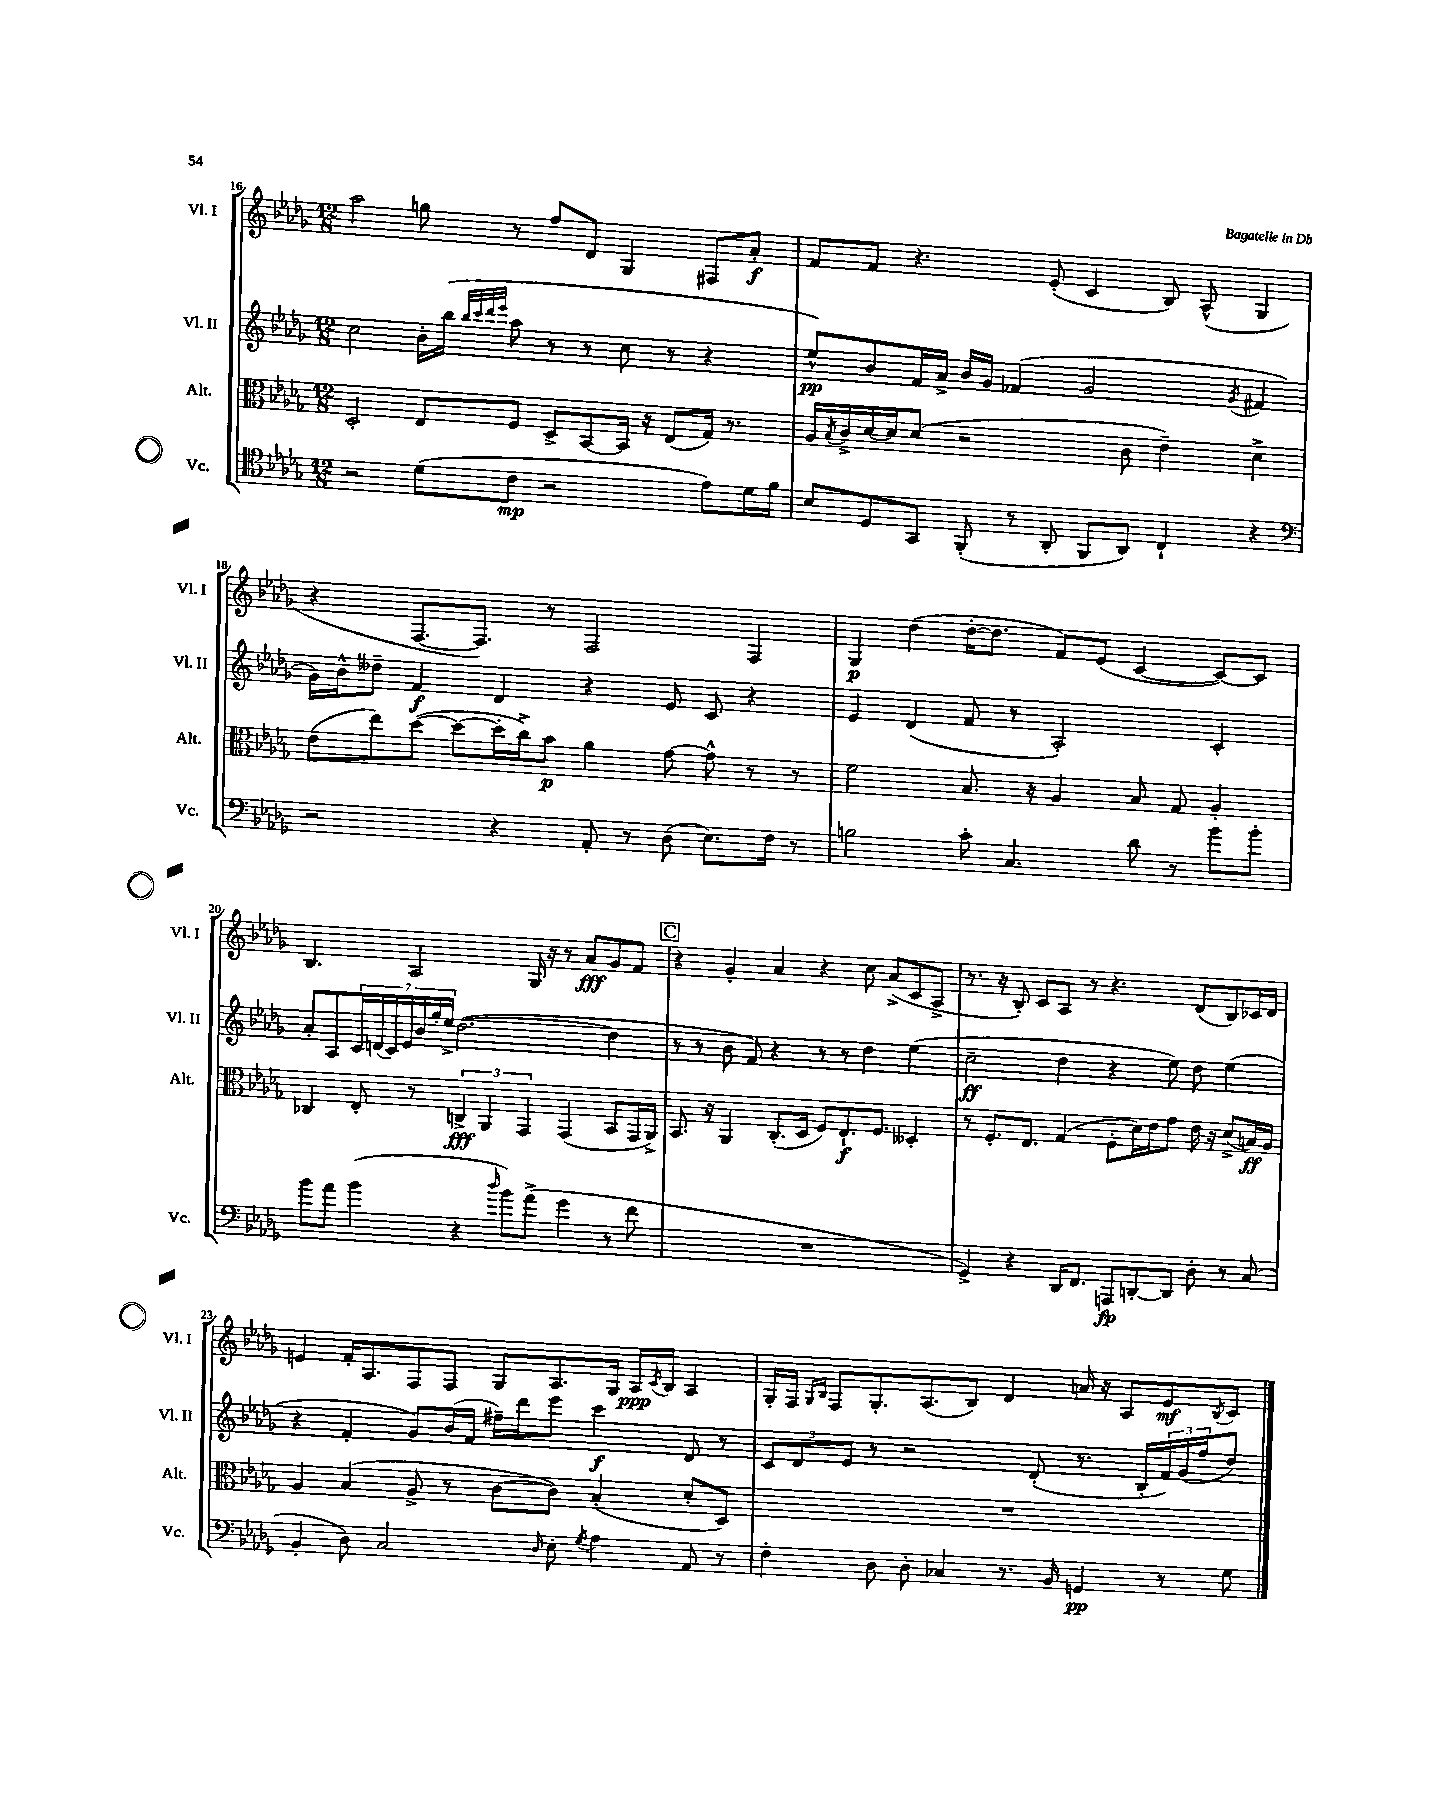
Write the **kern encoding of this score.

**kern	**dynam	**kern	**dynam	**kern	**dynam	**kern	**dynam
*part4	*part4	*part3	*part3	*part2	*part2	*part1	*part1
*staff4	*staff4	*staff3	*staff3	*staff2	*staff2	*staff1	*staff1
*I"Vc.	*	*I"Alt.	*	*I"Vl. II	*	*I"Vl. I	*
*I'Vc.	*	*I'Alt.	*	*I'Vl. II	*	*I'Vl. I	*
*clefC4	*	*clefC3	*	*clefG2	*	*clefG2	*
*k[b-e-a-d-g-]	*	*k[b-e-a-d-g-]	*	*k[b-e-a-d-g-]	*	*k[b-e-a-d-g-]	*
*M12/8	*	*M12/8	*	*M12/8	*	*M12/8	*
=16	=16	=16	=16	=16	=16	=16	=16
2r	.	2D-'/	.	2cc\	.	2aa-\	.
(8d-\L	.	8E-/L	.	16b-'\LL	.	8ggn\	.
.	.	.	.	(16bb-\JJ	.	.	.
.	.	.	.	32qqbb-/LLL	.	.	.
.	.	.	.	32qqccc/	.	.	.
.	.	.	.	32qqddd-/	.	.	.
.	.	.	.	32qqeee-/JJJ	.	.	.
8c\J	mp	8F/J	.	8aa-\	.	8r	.
2r	.	8D-^/L	.	8r	.	8ff/L	.
.	.	[8BB-/	.	8r	.	8d-/J	.
.	.	16BB-/Jk]	.	8cc\	.	4G-/	.
.	.	16r	.	.	.	.	.
.	.	(8E-/L	.	8r	.	.	.
8e-\L)	.	16G-/Jk)	.	4r	.	8F#X/L	.
.	.	8.r	.	.	.	.	.
16d-\L	.	.	.	.	.	8a-'/J	f
16f\JJ	.	.	.	.	.	.	.
=17	=17	=17	=17	=17	=17	=17	=17
8B-/L	.	16A-/LL	.	8ee-^^/L)	pp	8f/L	.
.	.	8qB-/	.	.	.	.	.
.	.	16c^/	.	.	.	.	.
8D-/	.	[16d-/	.	8b-/	.	8f/J	.
.	.	16d-/J]	.	.	.	.	.
8GG-/J	.	(8d-/J	.	16f/L	.	4.r	.
.	.	.	.	16a-^/JJ	.	.	.
(8FF'/	.	2r	.	16b-/LL	.	.	.
.	.	.	.	16g-/JJ	.	.	.
8r	.	.	.	(4f-X/	.	.	.
8AA-'/	.	.	.	.	.	(8e-'/	.
8FF/L	.	.	.	2g-/	.	4c/	.
8AA-/J)	.	8c\	.	.	.	.	.
4C`/	.	4e-~\)	.	.	.	8B-/)	.
.	.	.	.	.	.	(8A-^^/	.
.	.	.	.	8qg-/	.	.	.
4r	.	4d-^\	.	4f#X/	.	4G-/	.
!!LO:LB:g=z
=18	=18	=18	=18	=18	=18	=18	=18
*clefF4	*	*	*	*	*	*	*
2r	.	(8e-\L	.	16g-\LL)	.	4r	.
.	.	.	.	16b-^^\J	.	.	.
.	.	8ee-\)	.	8dd--X~\J	.	.	.
.	.	([8dd-\J	.	4f/	f	[8.F/L	.
.	.	8dd-\L_	.	.	.	.	.
.	.	.	.	.	.	8.F/J])	.
4r	.	16dd-'\L]	.	4d-/	.	.	.
.	.	16cc^\J)	.	.	.	.	.
.	.	8b-\J	p	.	.	8r	.
8AA-'/	.	4a-\	.	4r	.	2F/	.
8r	.	.	.	.	.	.	.
(8D-\	.	[8g-\	.	8e-/	.	.	.
8.E-\L)	.	8g-^^\]	.	8c/	.	.	.
.	.	8r	.	4r	.	4F/	.
16F\Jk	.	.	.	.	.	.	.
8r	.	8r	.	.	.	.	.
=19	=19	=19	=19	=19	=19	=19	=19
2Bn\	.	2f\	.	4e-/	.	4G-/	p
.	.	.	.	(4d-/	.	(4dd-\	.
8c'\	.	8.B-/	.	8f/	.	[16dd-'\KL	.
.	.	.	.	.	.	8.dd-\J]	.
4.C/	.	.	.	8r	.	.	.
.	.	16r	.	.	.	.	.
.	.	4A-/	.	2A-'/)	.	8f/L)	.
.	.	.	.	.	.	(8e-/J	.
8d-\	.	8B-/	.	.	.	[4c/	.
8r	.	8G-/	.	.	.	.	.
8b-\L	.	4A-'/	.	4c'/	.	8c/L_)	.
8b-'\J	.	.	.	.	.	8c/J]	.
!!LO:LB:g=z
=20	=20	=20	=20	=20	=20	=20	=20
8b-\L	.	4C-X/	.	8a-'/L	.	4.B-/	.
8a-\J	.	.	.	8A-/	.	.	.
(4b-\	.	8E-'/	.	28c/L	.	.	.
.	.	.	.	(28dn/	.	.	.
.	.	.	.	28c/)	.	.	.
.	.	.	.	28e-/	.	.	.
.	.	8r	.	.	.	2A-/	.
.	.	.	.	28b-/	.	.	.
.	.	.	.	28gg-'/	.	.	.
.	.	.	.	28ee-^/JJ	.	.	.
4r	.	6Cn^/	fff	([2.dd-\	.	.	.
.	.	6AA-/	.	.	.	.	.
16qqdd-/	.	.	.	.	.	.	.
8b-\L)	.	.	.	.	.	.	.
.	.	6GG-/	.	.	.	.	.
(8a-^\J	.	.	.	.	.	16G-/	.
.	.	.	.	.	.	16r	.
4g-\	.	(4GG-/	.	.	.	8r	.
.	.	.	.	.	.	8a-/L	fff
8r	.	8BB-/L	.	4dd-\]	.	8g-/	.
8f\	.	16GG-/L	.	.	.	8f/J	.
.	.	16AA-^/JJ)	.	.	.	.	.
!!LO:REH:place=s1:t=C
=21	=21	=21	=21	=21	=21	=21	=21
1.r	.	8.BB-/	.	8r	.	4r	.
.	.	.	.	8r	.	.	.
.	.	16r	.	.	.	.	.
.	.	4AA-/	.	8b-\	.	4g-'/	.
.	.	.	.	8f/)	.	.	.
.	.	(8.C'/L	.	4r	.	4a-/	.
.	.	16D-/Jk	.	.	.	.	.
.	.	8F/L)	.	8r	.	4r	.
.	.	8.E-`/	f	8r	.	.	.
.	.	.	.	4dd-\	.	8cc\	.
.	.	8.F/J	.	.	.	.	.
.	.	.	.	.	.	(8a-^/L	.
.	.	4D--X'/	.	(4ee-\	.	8c/	.
.	.	.	.	.	.	8A-^/J	.
=22	=22	=22	=22	=22	=22	=22	=22
4GG-^/)	.	8r	.	2cc~\	ff	8.r	.
.	.	8.F'/L	.	.	.	.	.
.	.	.	.	.	.	16r	.
4r	.	.	.	.	.	8B-'/)	.
.	.	8.E-/J	.	.	.	.	.
.	.	.	.	.	.	8c/L	.
16DD-/KL	.	(4G-/	.	4dd-\	.	8A-/J	.
8.FF/J	.	.	.	.	.	.	.
.	.	.	.	.	.	8r	.
8AAAn/L	fp	8F'\L	.	4r	.	4.r	.
[8DDn'/	.	16d-\L)	.	.	.	.	.
.	.	16e-\J	.	.	.	.	.
8DD/J]	.	8g-\J	.	8ee-\)	.	.	.
8D-'\	.	16e-\	.	8dd-\	.	(8d-/L	.
.	.	16r	.	.	.	.	.
8r	.	(8d-^/L	.	(4ee-\	.	8B-/)	.
(8C/	.	16Bn/L)	ff	.	.	16c-X/L	.
.	.	16A-/JJ	.	.	.	16d-/JJ	.
!!LO:LB:g=z
=23	=23	=23	=23	=23	=23	=23	=23
4BB-'/	.	4A-/	.	4r	.	4en/	.
8D-\)	.	(4B-/	.	4f'/	.	16f'/KL	.
.	.	.	.	.	.	8.A-/	.
2C/	.	.	.	.	.	.	.
.	.	8A-^/	.	8g-/L)	.	8F/	.
.	.	8r	.	(16b-/L	.	8F/J	.
.	.	.	.	16f/JJ	.	.	.
.	.	[8c\L	.	16ff#X~\LL)	.	8G-/L	.
.	.	.	.	16ddd-\J	.	.	.
16qqD-/	.	.	.	.	.	.	.
8E-'\	.	8c\J])	.	8eee-\J	.	8.A-/	.
8qG-/	.	.	.	.	.	.	.
4A-\	.	(4B-'/	.	4ccc\	f	.	.
.	.	.	.	.	.	16G-/Jk	.
.	.	.	.	.	.	16A-/LL	ppp
.	.	.	.	.	.	8qc/	.
.	.	.	.	.	.	16B-/JJ	.
8AA-/	.	8d-'/L	.	8d-/	.	4A-/	.
8r	.	8D-/J)	.	8r	.	.	.
=24	=24	=24	=24	=24	=24	=24	=24
4F'\	.	1.r	.	12c/L	.	16G-'/LL	.
.	.	.	.	.	.	16F/JJ	.
.	.	.	.	12d-/	.	.	.
.	.	.	.	.	.	16qqG-/LL	.
.	.	.	.	.	.	16qqB-/JJ	.
.	.	.	.	.	.	8F/L	.
.	.	.	.	12e-/J	.	.	.
8D-\	.	.	.	8r	.	8.G-'/	.
8D-'\	.	.	.	2r	.	.	.
.	.	.	.	.	.	(8.A-/	.
4C-X/	.	.	.	.	.	.	.
.	.	.	.	.	.	8B-/J)	.
8.r	.	.	.	.	.	4d-/	.
.	.	.	.	(8d-'/	.	.	.
16BB-/	.	.	.	.	.	.	.
4GGn/	pp	.	.	8.r	.	16an/	.
.	.	.	.	.	.	16r	.
.	.	.	.	.	.	8A-/L	.
.	.	.	.	16B-'/LL	.	.	.
8r	.	.	.	24f/)	.	8e-/	mf
.	.	.	.	(24g-/	.	.	.
.	.	.	.	24ff/J	.	.	.
.	.	.	.	.	.	8qB-/	.
8G-\	.	.	.	8dd-/J)	.	8c/J	.
==	==	==	==	==	==	==	==
*-	*-	*-	*-	*-	*-	*-	*-
